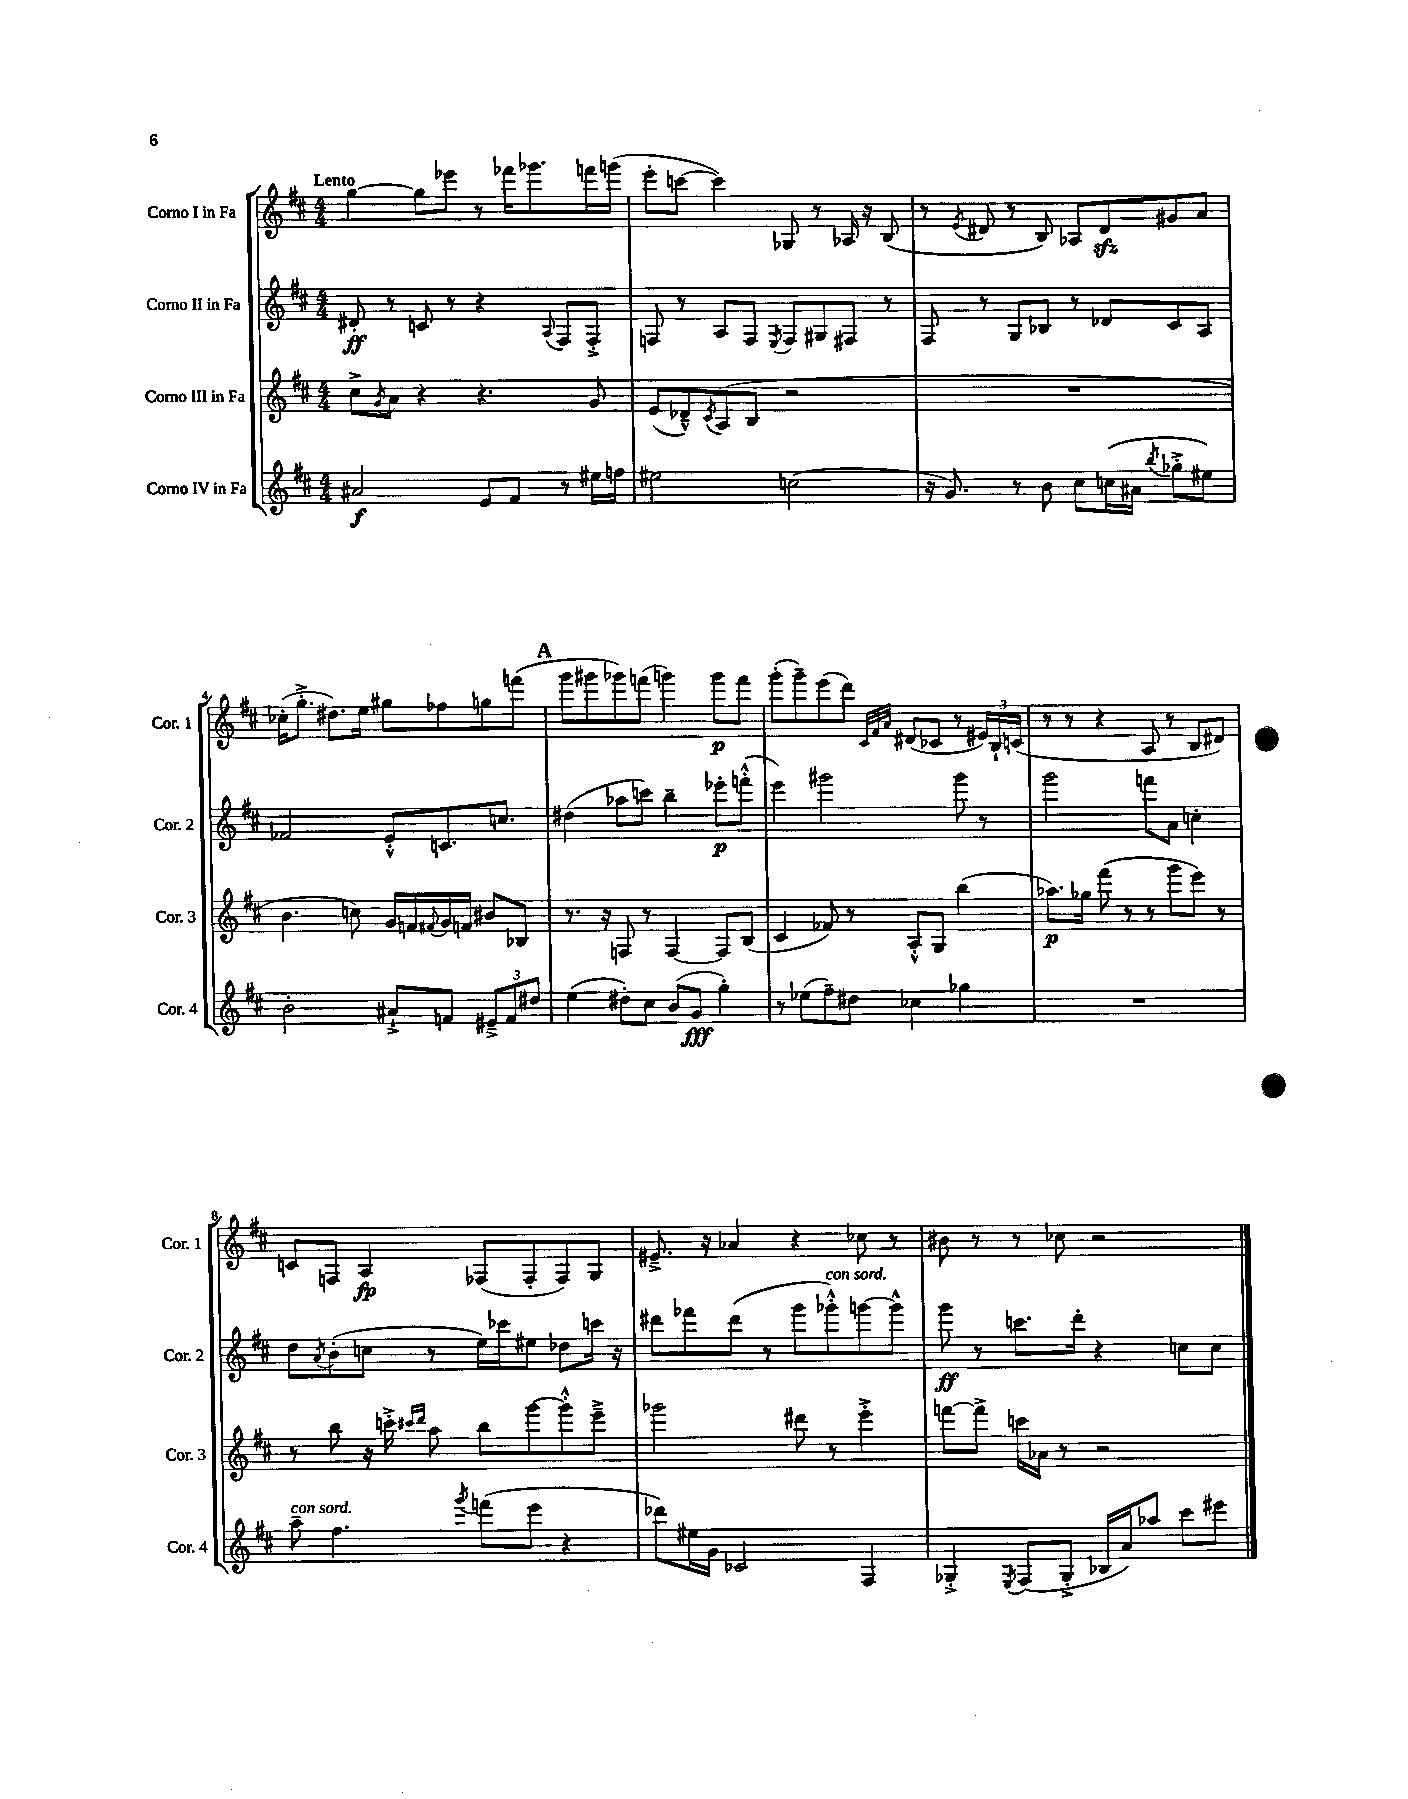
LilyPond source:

<<
\new StaffGroup <<
\new Staff = "s0" \with { instrumentName = "Corno I in Fa" shortInstrumentName = "Cor. 1" } {
    \clef treble \key d \major \numericTimeSignature \time 4/4 \tempo "Lento"
    g''4~ g''8 ees'''8 r8 fes'''16 ges'''8. f'''16 g'''16( |
    e'''8-. c'''8~ c'''4) ges8 r8 aes16 r16 b8( |
    r8 \acciaccatura { e'8 } dis'8 r8 b8) aes8 dis'8\sfz gis'8 a'8 |
    ces''16-.( g''8.-.-> dis''8.) e''16 gis''8 fes''8 g''8 f'''8( |
    \mark \markup { \bold "A" } g'''8 gis'''8 ges'''8) f'''8( g'''4) g'''8\p f'''8 |
    g'''8-.( g'''8--) e'''8( d'''8) \grace { cis'32 fis'32 a'32 } dis'8( ces'8 r8 \tuplet 3/2 { eis'16) b16-! c'16( } |
    r8 r8 r4 a8 r8 b8 dis'8) |
    c'8 f8 a4\fp fes8( fes8-. fes8) g8 |
    eis'8.---> r16 aes'4 r4 ces''8 r8 |
    bis'8 r8 r8 ces''8 r2 \bar "|." |
}
\new Staff = "s1" \with { instrumentName = "Corno II in Fa" shortInstrumentName = "Cor. 2" } {
    \clef treble \key d \major \numericTimeSignature \time 4/4
    dis'8-.\ff r8 c'8 r8 r4 \appoggiatura { a8 } fis8 fis8-.-> |
    f8 r8 a8 f8 \acciaccatura { e8 } f8 gis8 fis8 r8 |
    fis8 r8 g8 bes8 r8 des'8 cis'8 a8 |
    fes'2 e'8-.-^ c'8. c''8. |
    \mark \markup { \bold "A" } dis''4( aes''8 c'''8) b''4-- ees'''8-.\p f'''8-.-^( |
    e'''4) gis'''2 gis'''8 r8 |
    g'''2 f'''8 a'8 c''4-. |
    d''8 \acciaccatura { a'8 } b'8-.( c''8 r8 e''16) ces'''16 eis''8 des''8 c'''16 r16 |
    dis'''8 fes'''8 dis'''8( r8 g'''8 ges'''8-.-^^\markup { \italic "con sord." }) g'''8~ g'''8-^ |
    g'''8\ff r8 c'''8. d'''16-. r4 c''8 c''8 \bar "|." |
}
\new Staff = "s2" \with { instrumentName = "Corno III in Fa" shortInstrumentName = "Cor. 3" } {
    \clef treble \key d \major \numericTimeSignature \time 4/4
    cis''8-> \acciaccatura { g'8 } a'8 r4 r4. g'8 |
    e'8( des'8---^) \acciaccatura { cis'8 } a8( b8 r2 |
    R1 |
    b'4. c''8) g'16 f'16 \appoggiatura { fis'8 } g'16 f'16 bis'8 bes8 |
    \mark \markup { \bold "A" } r8. r16 f8 r8 f4~ f8 b8( |
    cis'4 fes'8) r8 a8-.-^ g8 b''4( |
    aes''8.\p) ges''16 fis'''8( r8 r8 g'''8 e'''8) r8 |
    r8 b''8 r16 c'''16-.-> \grace { cis'''16 d'''16 } a''8 b''8 g'''8~ g'''8-.-^ e'''8---> |
    ges'''2 dis'''8 r8 e'''4-.-> |
    f'''8~ f'''8-> c'''16 aes'16 r8 r2 \bar "|." |
}
\new Staff = "s3" \with { instrumentName = "Corno IV in Fa" shortInstrumentName = "Cor. 4" } {
    \clef treble \key d \major \numericTimeSignature \time 4/4
    ais'2\f e'8 fis'8 r8 eis''16 f''16 |
    eis''2 c''2( |
    r16 g'8.) r8 b'8 cis''8 c''16( ais'16 \acciaccatura { b''8 } ges''8-.-> eis''8) |
    b'2-. ais'8-!-> f'8 \tuplet 3/2 { eis'8---> f'8 dis''8 } |
    \mark \markup { \bold "A" } e''4( dis''8-.) cis''8 b'8( g'8\fff g''4-.) |
    r8 ees''8( fis''8--) dis''8 ces''4 ges''4 |
    R1 |
    a''8--^\markup { \italic "con sord." } fis''4. \acciaccatura { g'''8 } f'''8( e'''8 r4 |
    des'''8) eis''16 g'16 ces'2 fis4 |
    ges4-.-> \acciaccatura { e8 } fis8( ges8-.-> bes16 a'16) aes''8 cis'''8 eis'''8 \bar "|." |
}
>>
>>
